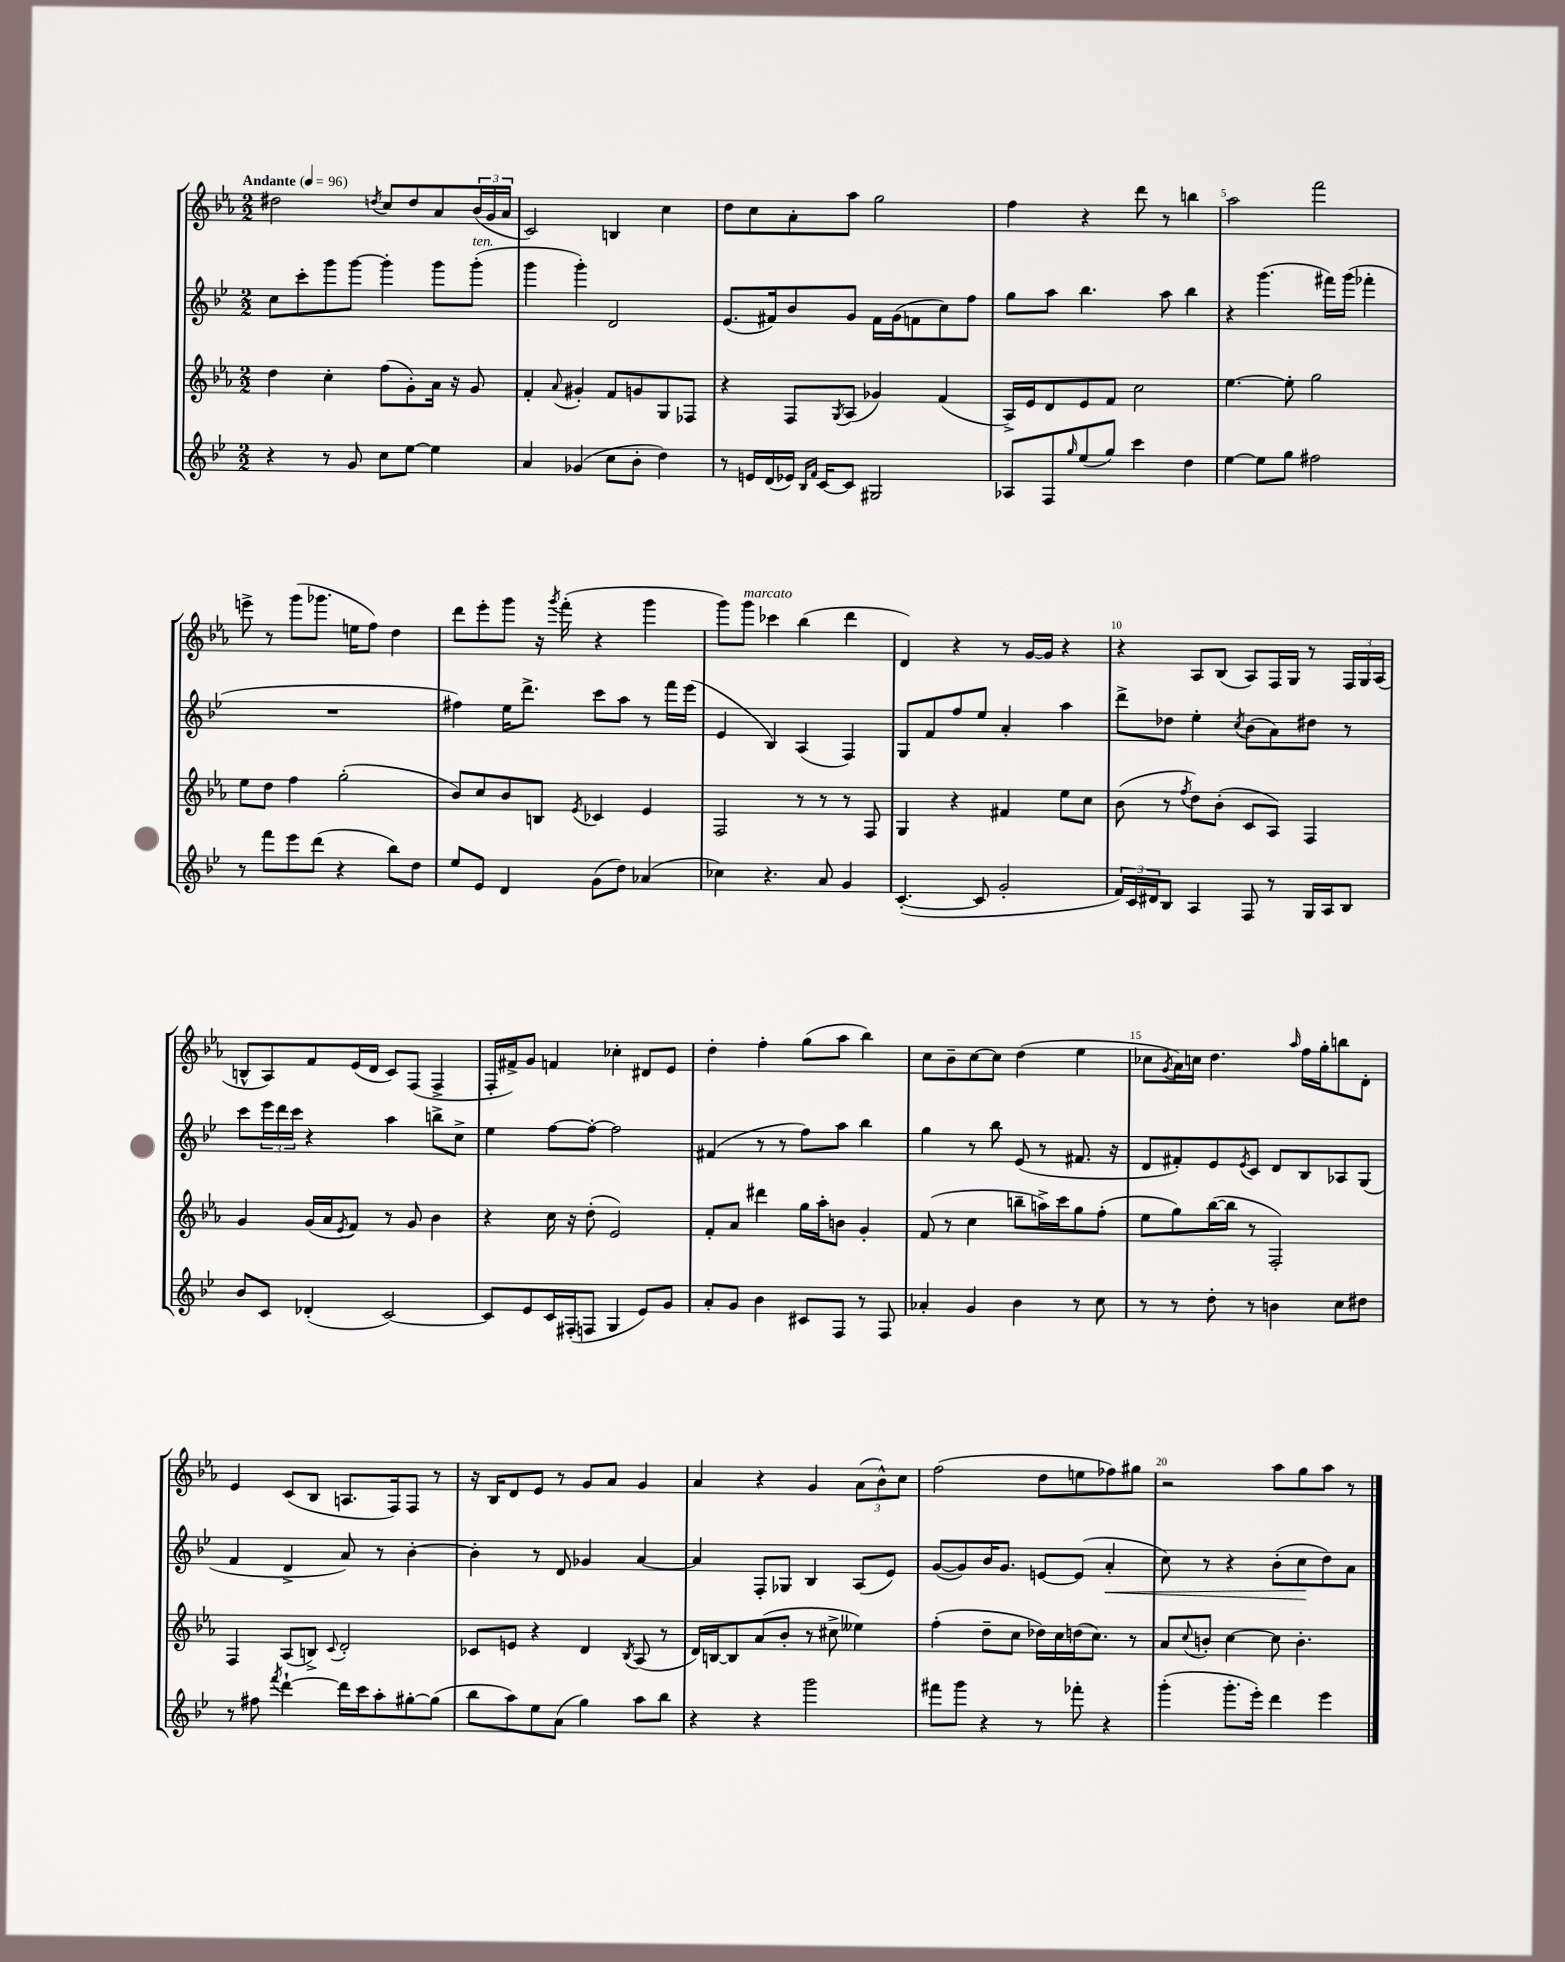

**kern	**kern	**kern	**kern
*staff4	*staff3	*staff2	*staff1
*clefG2	*clefG2	*clefG2	*clefG2
*k[b-e-]	*k[b-e-a-]	*k[b-e-]	*k[b-e-a-]
*M2/2	*M2/2	*M2/2	*M2/2
*MM96	*MM96	*MM96	*MM96
4r	4dd	8cc	2dd#
.	.	8ccc'	.
8r	4cc'	8ggg	.
8g	.	[8ggg	.
.	.	.	8qdd
8cc	(8ff	4ggg']	8cc
[8ee-	8g')	.	8dd
4ee-]	16a-	8ggg	8a-
.	16r	.	.
.	8g	(8ggg'	(24b-
.	.	.	24g
.	.	.	24a-
=	=	=	=
4a	4f'	4ggg	2c)
.	8qqa-	.	.
(4g-	4g#'	4ggg')	.
8cc	8f	2d	4B
8b-'	8g	.	.
4dd)	8G	.	4cc
.	8F-	.	.
=	=	=	=
8r	4r	(8.e-	8dd
16e	.	.	8cc
(16d	.	16f#)	.
16e-)	8F	8b-	8a-'
16qqB-	.	.	.
16qqf	.	.	.
[16c	.	.	.
.	8qG	.	.
8c]	(8A-	8g	8aa-
2G#	4g-)	16f#	2gg
.	.	(16g	.
.	.	8f	.
.	(4f	8cc)	.
.	.	8ff	.
=	=	=	=
8A-	16A-^)	8gg	4ff
.	16e-	.	.
8F	8d	8aa	.
16qqgg	.	.	.
(8ee-	8e-	4.bb-	4r
8gg)	8f	.	.
4ccc	2cc	.	8ddd
.	.	8aa	8r
4dd	.	4bb-	4bb
=	=	=	=
[4ee-	[4.ee-	4r	2aa-
8ee-]	.	(4.ggg	.
8gg	8ee-']	.	.
2ff#	2gg	.	2fff
.	.	16fff#)	.
.	.	(16ggg	.
.	.	4fff-'	.
=	=	=	=
8r	8ee-	1r	8eee^
8fff	8dd	.	8r
8eee-	4ff	.	(8ggg
(8ddd	.	.	8.ggg-
4r	(2gg'	.	.
.	.	.	16ee
.	.	.	8ff)
8bb-)	.	.	4dd
8dd	.	.	.
=	=	=	=
8ee-	8b-)	4ff#)	8ddd
8e-	8cc	.	8eee-'
4d	8b-	16ee-	8ggg
.	.	8.ddd^	.
.	8B	.	16r
.	.	.	8qggg
.	.	.	(16fff'
.	8qe-	.	.
(8g	4c-	8ccc	4r
8dd)	.	8aa	.
(4a-	4e-	8r	4ggg
.	.	16fff	.
.	.	(16eee-	.
=	=	=	=
4cc-)	2F	4e-	8ggg)
.	.	.	8ggg
4.r	.	4B-)	4ccc-
.	8r	(4A	(4bb-
8a	8r	.	.
4g	8r	4F)	4ddd
.	8F	.	.
=	=	=	=
([4.c'	4G	8G	4d)
.	.	8f	.
.	4r	8ff	4r
8c]	.	8ee-	.
2g'	4f#	4a'	8r
.	.	.	[16g
.	.	.	16g]
.	8ee-	4aa	4r
.	8cc	.	.
=	=	=	=
24f)	(8b-	8ddd^	4r
24c	.	.	.
24d#	.	.	.
8B-	8r	8dd-	.
.	8qff	.	.
4A	8dd)	4ee-'	8A-
.	(8b-'	.	(8B-
.	.	8qcc	.
8F	8c	(8b-	8A-)
8r	8A-)	8a)	16F
.	.	.	16G
16G	4F	8dd#	8r
16A	.	.	.
8B-	.	8r	24F
.	.	.	24G
.	.	.	(24A-
=	=	=	=
8b-	4g	8ccc	8B^^
8c	.	24eee-	8A-)
.	.	24ddd	.
.	.	24ccc	.
(4d-'	(16g	4r	8f
.	16a-	.	.
.	8qe-	.	.
.	8f)	.	(16e-
.	.	.	16d
[2c)	8r	4aa	8c)
.	8g	.	(8F
.	4b-	8bb^	4F^
.	.	8cc^	.
=	=	=	=
8c]	4r	4ee-	16F'
.	.	.	16f#^)
8e-	.	.	8g
16c	16cc	[8ff	4f
(16F#'	16r	.	.
8F	(8dd'	8ff'_	.
4G	2e-)	2ff]	4cc-'
8e-)	.	.	8d#
8g	.	.	8e-
=	=	=	=
8a'	8f'	(4f#	4dd'
8g	8a-	.	.
4b-	4ddd#	8r	4ff'
.	.	8r	.
8c#	16gg	8ff)	(8gg
.	16aa-'	.	.
8F	8b	8aa	8aa-
8r	4g'	4bb-	4bb-)
8F	.	.	.
=	=	=	=
4a-'	(8f	4gg	8cc
.	8r	.	8b-~
4g	4cc	8r	[8cc
.	.	8bb-	8cc]
4b-	8bb~	(8e-	(4dd
.	16aa^)	8r	.
.	16ccc	.	.
8r	8gg	8.f#	4ee-
8cc	(8ff'	.	.
.	.	16r	.
=	=	=	=
8r	8ee-	8d	8cc-
.	.	.	8qg
8r	8gg)	8f#')	16a-)
.	.	.	16cc
8dd'	([16bb-	8e-	4.dd
.	16bb-]	.	.
.	.	8qe-	.
8r	8r	8c	.
4b	2F')	8d	.
.	.	.	16qqaa-
.	.	8B-	16ff
.	.	.	16gg'
8cc	.	8A-	8bb
8dd#	.	(8G	8d'
=	=	=	=
8r	4F	4f	4e-
8ff#	.	.	.
8qfff	.	.	.
[4ddd`	(8A-	4d^	(8c
.	8B^)	.	8B-
.	8qqc	.	.
16ddd]	2d'	8a)	8.A
16ccc	.	.	.
8aa'	.	8r	.
.	.	.	16F)
[8gg#'	.	[4b-'	8F
(8gg#]	.	.	8r
=	=	=	=
8bb-	8c-	4b-']	16r
.	.	.	16B-
8aa)	8e	.	8d
8ee-	4r	8r	8e-
(8a	.	8d	8r
4gg)	4d	4g-	8g
.	.	.	8a-
.	8qB-	.	.
8aa	(8A-	[4a	4g
8bb-	8r	.	.
=	=	=	=
4r	16d)	4a]	4a-
.	[16B	.	.
.	8B]	.	.
4r	(8a-	8F'	4r
.	8b-'	8G-	.
2ggg	8r	4B-	4g
.	8cc#^	.	.
.	4ee--)	(8A	(12a-
.	.	.	12b-^^)
.	.	8e-)	.
.	.	.	12cc
=	=	=	=
8fff#	(4ff'	([8g	(2ff
8ggg	.	8g])	.
4r	8dd~	16b-	.
.	.	8.g	.
.	8cc	.	.
8r	16dd-)	[8e	8dd
.	16cc	.	.
8fff-'	(16dd	(8e]	8ee
.	8.cc)	.	.
4r	.	4a'	8ff-)
.	8r	.	8gg#
=	=	=	=
(4ggg'	8a-	8cc)	2r
.	8qqcc	.	.
.	8b'	8r	.
8.ggg'	[4cc	4r	.
16eee-')	.	.	.
4ddd	8cc]	(8b-'	8aa-
.	4.b'	8cc	8gg
4eee-	.	8dd)	8aa-
.	.	8a	8r
==	==	==	==
*-	*-	*-	*-
